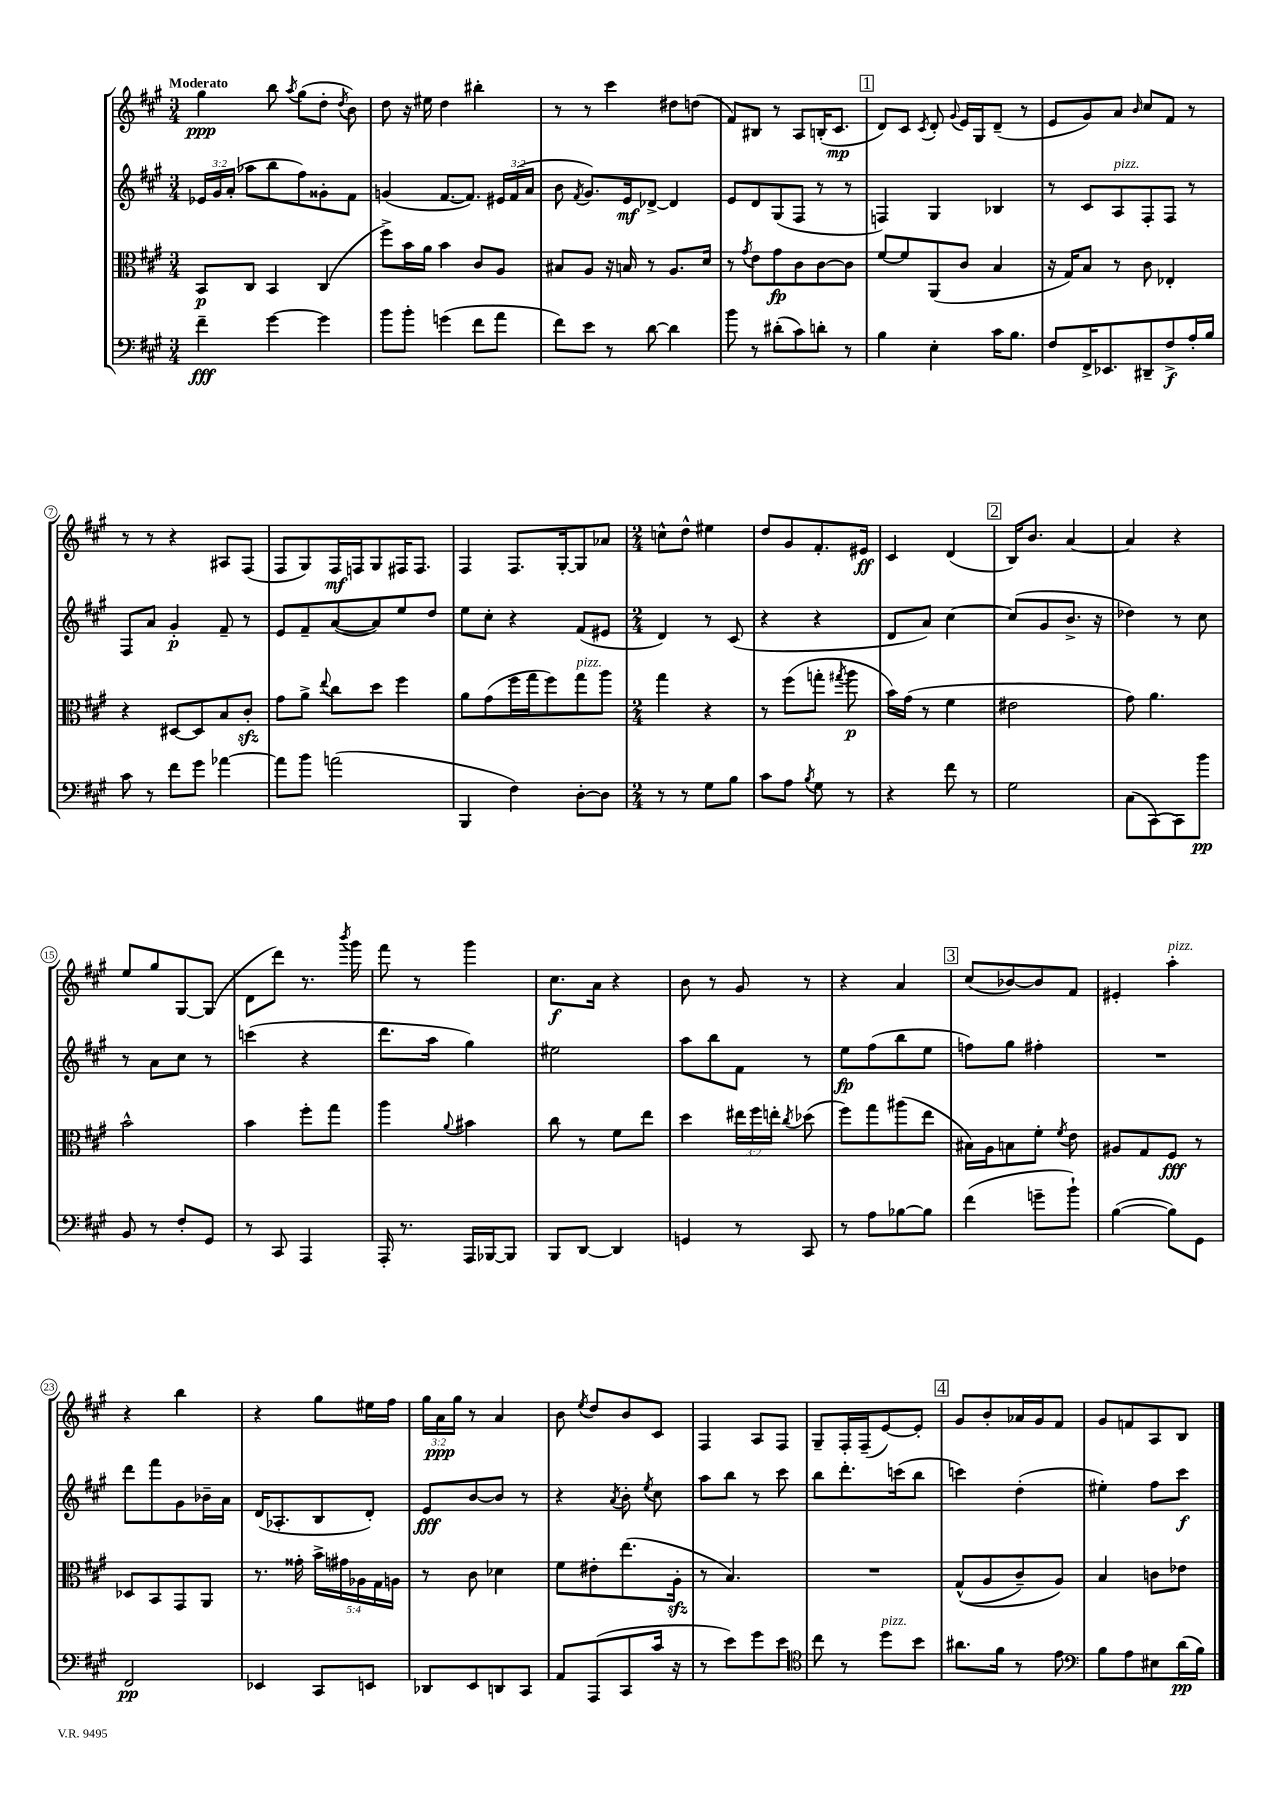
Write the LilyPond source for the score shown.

<<
\new StaffGroup <<
\new Staff = "s0" {
    \clef treble \key a \major \numericTimeSignature \time 3/4 \override Staff.TupletNumber.text = #tuplet-number::calc-fraction-text \tempo "Moderato"
    \autoBeamOff gis''4\ppp b''8 \acciaccatura { a''8 } gis''8[( d''8]-. \acciaccatura { d''8 } b'8) |
    d''8 r16 eis''16 d''4 bis''4-. |
    r8 r8 cis'''4 dis''8[ d''8]( |
    fis'8[) bis8] r8 a8[ b16-.( cis'8.]\mp |
    \mark \markup { \box "1" } d'8[) cis'8] \acciaccatura { cis'8 } d'8-. \appoggiatura { gis'8 } e'16[ gis16 d'8]--( r8 |
    e'8[ gis'8) a'8] \grace { b'16 } cis''8[ fis'8] r8 |
    r8 r8 r4 ais8[ fis8]( |
    fis8[ gis8) fis16\mf f16 gis8 fis16 fis8.] |
    fis4 fis8.[ gis16~-. gis8 aes'8] |
    \numericTimeSignature \time 2/4 c''8[-^ d''8]-^ eis''4 |
    d''8[ gis'8 fis'8.-. eis'16]\ff |
    cis'4 d'4( |
    \mark \markup { \box "2" } b16[) b'8.] a'4~ |
    a'4 r4 |
    e''8[ gis''8 gis8~ gis8]( |
    d'8[ d'''8]) r8. \acciaccatura { b'''8 } gis'''16 |
    fis'''8 r8 gis'''4 |
    cis''8.[\f a'16] r4 |
    b'8 r8 gis'8 r8 |
    r4 a'4 |
    \mark \markup { \box "3" } cis''8[( bes'8~) bes'8 fis'8] |
    eis'4-. a''4-.^\markup { \italic "pizz." } |
    r4 b''4 |
    r4 gis''8[ eis''16 fis''16] |
    \tuplet 3/2 { gis''16[ a'16\ppp gis''16] } r8 a'4 |
    b'8 \acciaccatura { e''8 } d''8[ b'8 cis'8] |
    fis4 a8[ fis8] |
    gis8[-- fis16-. fis16--( e'8~) e'8]-. |
    \mark \markup { \box "4" } gis'8[ b'8-. aes'16 gis'16 fis'8] |
    gis'8[ f'8 a8 b8] \bar "|." |
}
\new Staff = "s1" {
    \clef treble \key a \major \numericTimeSignature \time 3/4 \override Staff.TupletNumber.text = #tuplet-number::calc-fraction-text
    \autoBeamOff \tuplet 3/2 { ees'16[ gis'16 a'16]-.( } aes''8[ b''8 fis''8) gisis'8-. fis'8] |
    g'4( fis'8.[~ fis'8.]) \tuplet 3/2 { eis'16[ fis'16( a'16] } |
    b'8 \acciaccatura { fis'8 } gis'8.[) e'16\mf des'8]~-> des'4 |
    e'8[ d'8 gis8( fis8] r8 r8 |
    \mark \markup { \box "1" } f4) gis4 bes4 |
    r8 cis'8[ a8^\markup { \italic "pizz." } fis8-. fis8] r8 |
    fis8[ a'8] gis'4-.\p fis'8-- r8 |
    e'8[ fis'8-- a'8~( a'8) e''8 d''8] |
    e''8[ cis''8]-. r4 fis'8[( eis'8] |
    \numericTimeSignature \time 2/4 d'4) r8 cis'8( |
    r4 r4 |
    d'8[ a'8]) cis''4~ |
    \mark \markup { \box "2" } cis''8[( gis'8 b'8.]-> r16 |
    des''4) r8 cis''8 |
    r8 a'8[ cis''8] r8 |
    c'''4( r4 |
    d'''8.[ a''16] gis''4) |
    eis''2 |
    a''8[ b''8 fis'8] r8 |
    e''8[\fp fis''8( b''8 e''8] |
    \mark \markup { \box "3" } f''8[) gis''8] fis''4-. |
    R2 |
    d'''8[ fis'''8 gis'8 bes'16-- a'16] |
    d'16[( aes8.-. b8 d'8]-.) |
    e'8[\fff b'8~ b'8] r8 |
    r4 \acciaccatura { a'8 } b'8-. \acciaccatura { e''8 } cis''8 |
    a''8[ b''8] r8 cis'''8 |
    b''8[ d'''8.-. c'''16( b''8] |
    \mark \markup { \box "4" } c'''4) d''4-.( |
    eis''4-.) fis''8[ cis'''8]\f \bar "|." |
}
\new Staff = "s2" {
    \clef alto \key a \major \numericTimeSignature \time 3/4 \override Staff.TupletNumber.text = #tuplet-number::calc-fraction-text
    \autoBeamOff b,8[\p cis8] b,4 cis4( |
    fis''8[->) b'16 a'16] b'4 cis'8[ a8] |
    bis8[ a8] r16 b16 r8 a8.[ d'16] |
    r8 \acciaccatura { gis'8 } e'8[ gis'8\fp cis'8 cis'8~ cis'8] |
    \mark \markup { \box "1" } fis'8[~ fis'8 a,8( cis'8] b4 |
    r16 gis16[) b8] r8 cis'8 ees4-. |
    r4 dis8[~ dis8 b8 cis'8]-.\sfz |
    gis'8[ a'8]-> \appoggiatura { e''8 } cis''8[ d''8] fis''4 |
    a'8[ gis'8( fis''16 gis''16 fis''8) gis''8^\markup { \italic "pizz." } a''8] |
    \numericTimeSignature \time 2/4 gis''4 r4 |
    r8 fis''8[( g''8]-. \acciaccatura { gis''8 } a''8\p |
    b'16[) gis'16]( r8 fis'4 |
    \mark \markup { \box "2" } eis'2 |
    gis'8) a'4. |
    b'2-^ |
    b'4 fis''8[-. gis''8] |
    a''4 \appoggiatura { a'8 } bis'4 |
    cis''8 r8 fis'8[ e''8] |
    d''4 \tuplet 3/2 { eis''16[ fis''16 e''16]-. } \acciaccatura { cis''8 } des''8( |
    fis''8[) gis''8 ais''8( e''8] |
    \mark \markup { \box "3" } bis16[) a16 b8 fis'8]-. \acciaccatura { fis'8 } e'8 |
    ais8[ gis8 fis8]\fff r8 |
    des8[ b,8 gis,8 a,8] |
    r8. gisis'16-. \tuplet 5/4 { b'16[-> gis'16 aes16 gis16 a16] } |
    r8 cis'8 des'4 |
    fis'8[ eis'8-. e''8.( a16]-.\sfz |
    r8 b4.) |
    R2 |
    \mark \markup { \box "4" } gis8[-^(\( a8 cis'8--) a8]\) |
    b4 c'8[ ees'8] \bar "|." |
}
\new Staff = "s3" {
    \clef bass \key a \major \numericTimeSignature \time 3/4
    \autoBeamOff fis'4--\fff gis'4~ gis'4 |
    b'8[ b'8]-. g'4( fis'8[ a'8] |
    fis'8[) e'8] r8 d'8~ d'4 |
    b'8 r8 dis'8[-.( cis'8) d'8]-. r8 |
    \mark \markup { \box "1" } b4 e4-. cis'16[ b8.] |
    fis8[ fis,16-> ees,8. dis,8-- fis8->\f a16-. b16] |
    cis'8 r8 fis'8[ gis'8] aes'4~ |
    aes'8[ b'8] a'2( |
    b,,4 fis4) d8[~-. d8] |
    \numericTimeSignature \time 2/4 r8 r8 gis8[ b8] |
    cis'8[ a8] \acciaccatura { b8 } gis8 r8 |
    r4 fis'8 r8 |
    \mark \markup { \box "2" } gis2 |
    cis8[( cis,8~) cis,8 b'8]\pp |
    b,8 r8 fis8[-. gis,8] |
    r8 cis,8 a,,4 |
    a,,16-. r8. a,,16[ bes,,16~ bes,,8] |
    b,,8[ d,8]~ d,4 |
    g,4 r8 cis,8 |
    r8 a8[ bes8~ bes8] |
    \mark \markup { \box "3" } fis'4( g'8[-- b'8]-!) |
    b4~( b8[) gis,8] |
    fis,2\pp |
    ees,4 cis,8[ e,8] |
    des,8[ e,8 d,8 cis,8] |
    a,8[ a,,8( cis,8 cis'16] r16 |
    r8 e'8[) gis'8 e'8] |
    \clef tenor cis''8 r8 d''8[^\markup { \italic "pizz." } b'8] |
    \mark \markup { \box "4" } ais'8.[ fis'16] r8 e'8 |
    \clef bass b8[ a8 eis8 d'16\pp( b16]) \bar "|." |
}
>>
>>
\layout { \context { \Score \override BarNumber.stencil = #(make-stencil-circler 0.1 0.3 ly:text-interface::print) } }
